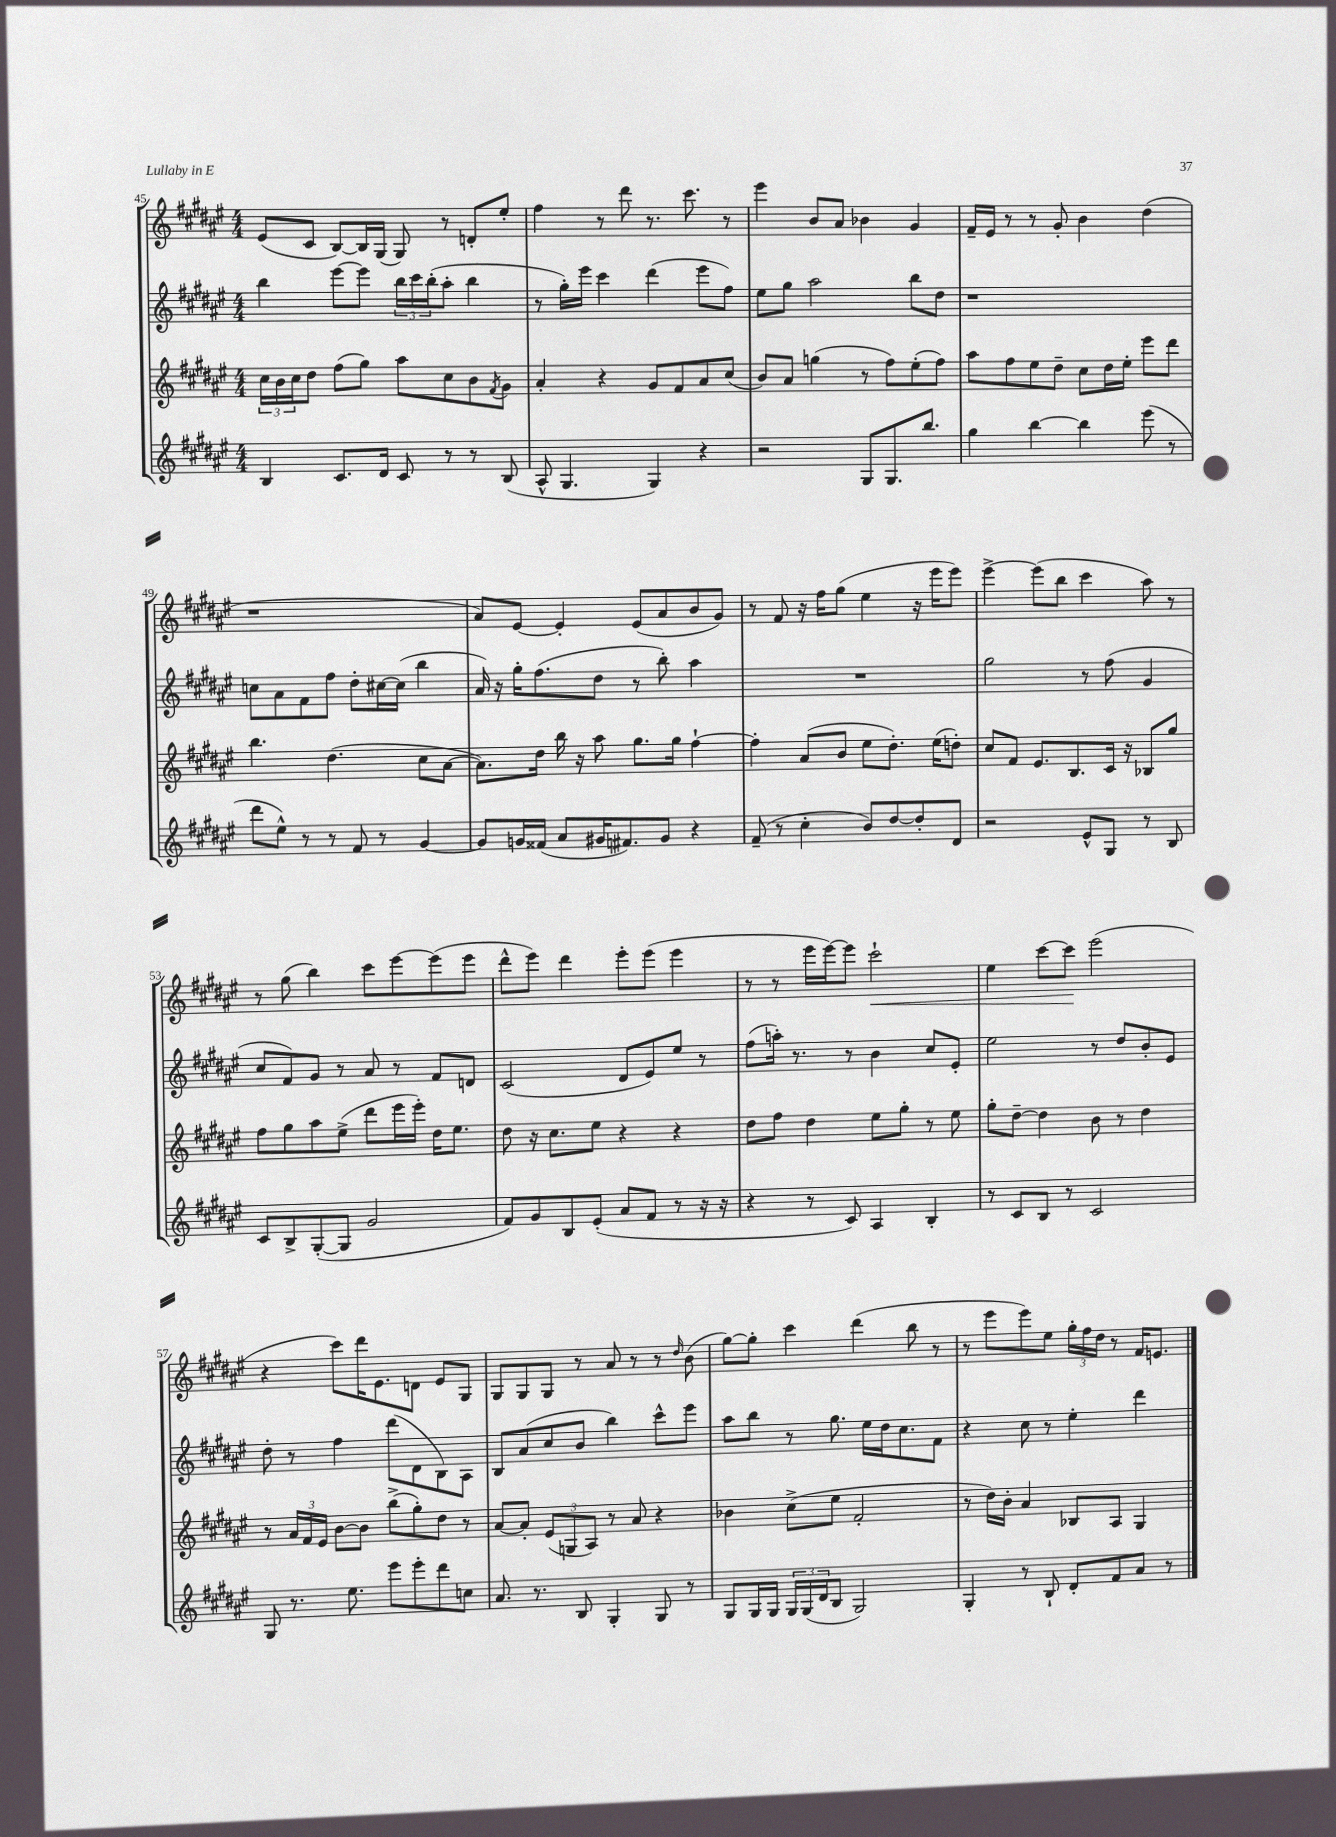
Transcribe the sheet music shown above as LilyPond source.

<<
\new StaffGroup <<
\new Staff = "s0" {
    \clef treble \key fis \major \numericTimeSignature \time 4/4
    eis'8( cis'8 b8~) b16 gis16( gis8) r8 d'8-. eis''8-. |
    fis''4 r8 dis'''8 r8. cis'''8. r8 |
    eis'''4 b'8 ais'8 bes'4 gis'4 |
    fis'16-- eis'16 r8 r8 gis'8-. b'4 dis''4( |
    r1 |
    ais'8) eis'8~ eis'4-. eis'8( ais'8 b'8 gis'8) |
    r8 fis'8 r16 fis''16 gis''8( eis''4 r16 eis'''16 eis'''8) |
    eis'''4~-> eis'''8( b''8 cis'''4 ais''8) r8 |
    r8 gis''8( b''4) cis'''8 eis'''8~ eis'''8( eis'''8 |
    dis'''8-^ eis'''8) dis'''4 eis'''8-. eis'''8( eis'''4 |
    r8 r8 eis'''16 eis'''16~) eis'''8 cis'''2-!\< |
    eis''4 cis'''8~ cis'''8\! eis'''2( |
    r4 cis'''8) dis'''16 eis'8. d'8 eis'8 gis8 |
    gis8 gis8 gis8 r8 ais'8 r8 r8 \grace { dis''16 } b'8( |
    gis''8~) gis''8-. cis'''4 dis'''4( b''8 r8 |
    r8 eis'''8 eis'''8) eis''8 \tuplet 3/2 { gis''16-. fis''16 dis''16 } r8 fis'16 e'8. \bar "|." |
}
\new Staff = "s1" {
    \clef treble \key fis \major \numericTimeSignature \time 4/4
    b''4 eis'''8~ eis'''8 \tuplet 3/2 { b''16 cis'''16 b''16-.( } ais''8-. b''4 |
    r8 gis''16-.) eis'''16 cis'''4 dis'''4( eis'''8 fis''8) |
    eis''8 gis''8 ais''2 b''8 dis''8 |
    r1 |
    c''8 ais'8 fis'8 fis''8 dis''8-. cis''16~ cis''16( b''4 |
    ais'16) r16 gis''16-. fis''8.( dis''8 r8 b''8-.) ais''4 |
    R1 |
    gis''2 r8 fis''8( gis'4 |
    cis''8 fis'8) gis'8 r8 ais'8 r8 fis'8 d'8 |
    cis'2( dis'8 eis'8) eis''8 r8 |
    fis''8( a''16-.) r8. r8 b'4 cis''8 eis'8-. |
    eis''2 r8 dis''8 b'8-. eis'8 |
    dis''8-. r8 fis''4 dis'''8( dis'8 b8) ais8 |
    b8 ais'8( cis''8 b'8 b''4) cis'''8-^ eis'''8 |
    ais''8 b''8 r8 gis''8. eis''16 dis''16 cis''8. fis'8 |
    r4 cis''8 r8 eis''4-. dis'''4 \bar "|." |
}
\new Staff = "s2" {
    \clef treble \key fis \major \numericTimeSignature \time 4/4
    \tuplet 3/2 { cis''16 b'16 cis''16 } dis''8 fis''8( gis''8) ais''8 cis''8 b'8 \acciaccatura { fis'8 } gis'8 |
    ais'4-. r4 gis'8 fis'8 ais'8 cis''8( |
    b'8) ais'8 g''4( r8 fis''8) eis''8-.( fis''8) |
    ais''8 fis''8 eis''8 dis''8-- cis''8 dis''16 eis''16-. eis'''8 dis'''8 |
    b''4. dis''4.( cis''8 ais'8~ |
    ais'8.) dis''16 b''16 r16 ais''8 gis''8. gis''16 fis''4~-! |
    fis''4-. ais'8( b'8 eis''8 dis''8.-.) eis''16( d''8-.) |
    cis''8 fis'8 eis'8. b8. cis'16 r16 bes8 gis''8 |
    fis''8 gis''8 ais''8 eis''8->( dis'''8 eis'''16 eis'''16-.) dis''16 eis''8. |
    dis''8 r16 cis''8. eis''8 r4 r4 |
    dis''8 fis''8 dis''4 eis''8 gis''8-. r8 eis''8 |
    gis''8-. dis''8~-- dis''4 b'8 r8 dis''4 |
    r8 \tuplet 3/2 { ais'16 fis'16 eis'16 } b'8~ b'8 b''8->( gis''8-.) dis''8 r8 |
    ais'8~ ais'8-. \tuplet 3/2 { eis'8( g8 ais8) } r8 ais'8 r4 |
    bes'4 cis''8->( eis''8 fis'2-. |
    r8 dis''16) b'16-. ais'4 bes8 ais8 gis4 \bar "|." |
}
\new Staff = "s3" {
    \clef treble \key fis \major \numericTimeSignature \time 4/4
    b4 cis'8. dis'16 cis'8 r8 r8 b8( |
    ais8-^ gis4. gis4) r4 |
    r2 gis8 gis8. b''8. |
    gis''4 b''4~ b''4 eis'''8( r8 |
    dis'''8 eis''8-^) r8 r8 fis'8 r8 gis'4~ |
    gis'8 g'16 fisis'16( ais'8 gis'16 fis'8.) gis'8 r4 |
    fis'8--( r8 cis''4-. b'8) dis''8~ dis''8-. dis'8 |
    r2 eis'8-^ gis8 r8 b8 |
    cis'8 b8-> gis8~-.( gis8 gis'2 |
    fis'8) gis'8 b8 eis'8-.( ais'8 fis'8 r8 r16 r16 |
    r4 r8 cis'8) ais4 b4-. |
    r8 cis'8 b8 r8 cis'2 |
    gis8 r8. eis''8. eis'''8 eis'''8-. dis'''8 c''8 |
    ais'8. r8. b8 gis4-. gis8 r8 |
    gis8 gis16 gis16 \tuplet 3/2 { gis16 gis16( dis'16 } b8 gis2) |
    gis4-. r8 b8-! dis'8-. fis'8 ais'8 r8 \bar "|." |
}
>>
>>
\layout { \context { \Score currentBarNumber = #45 } }
